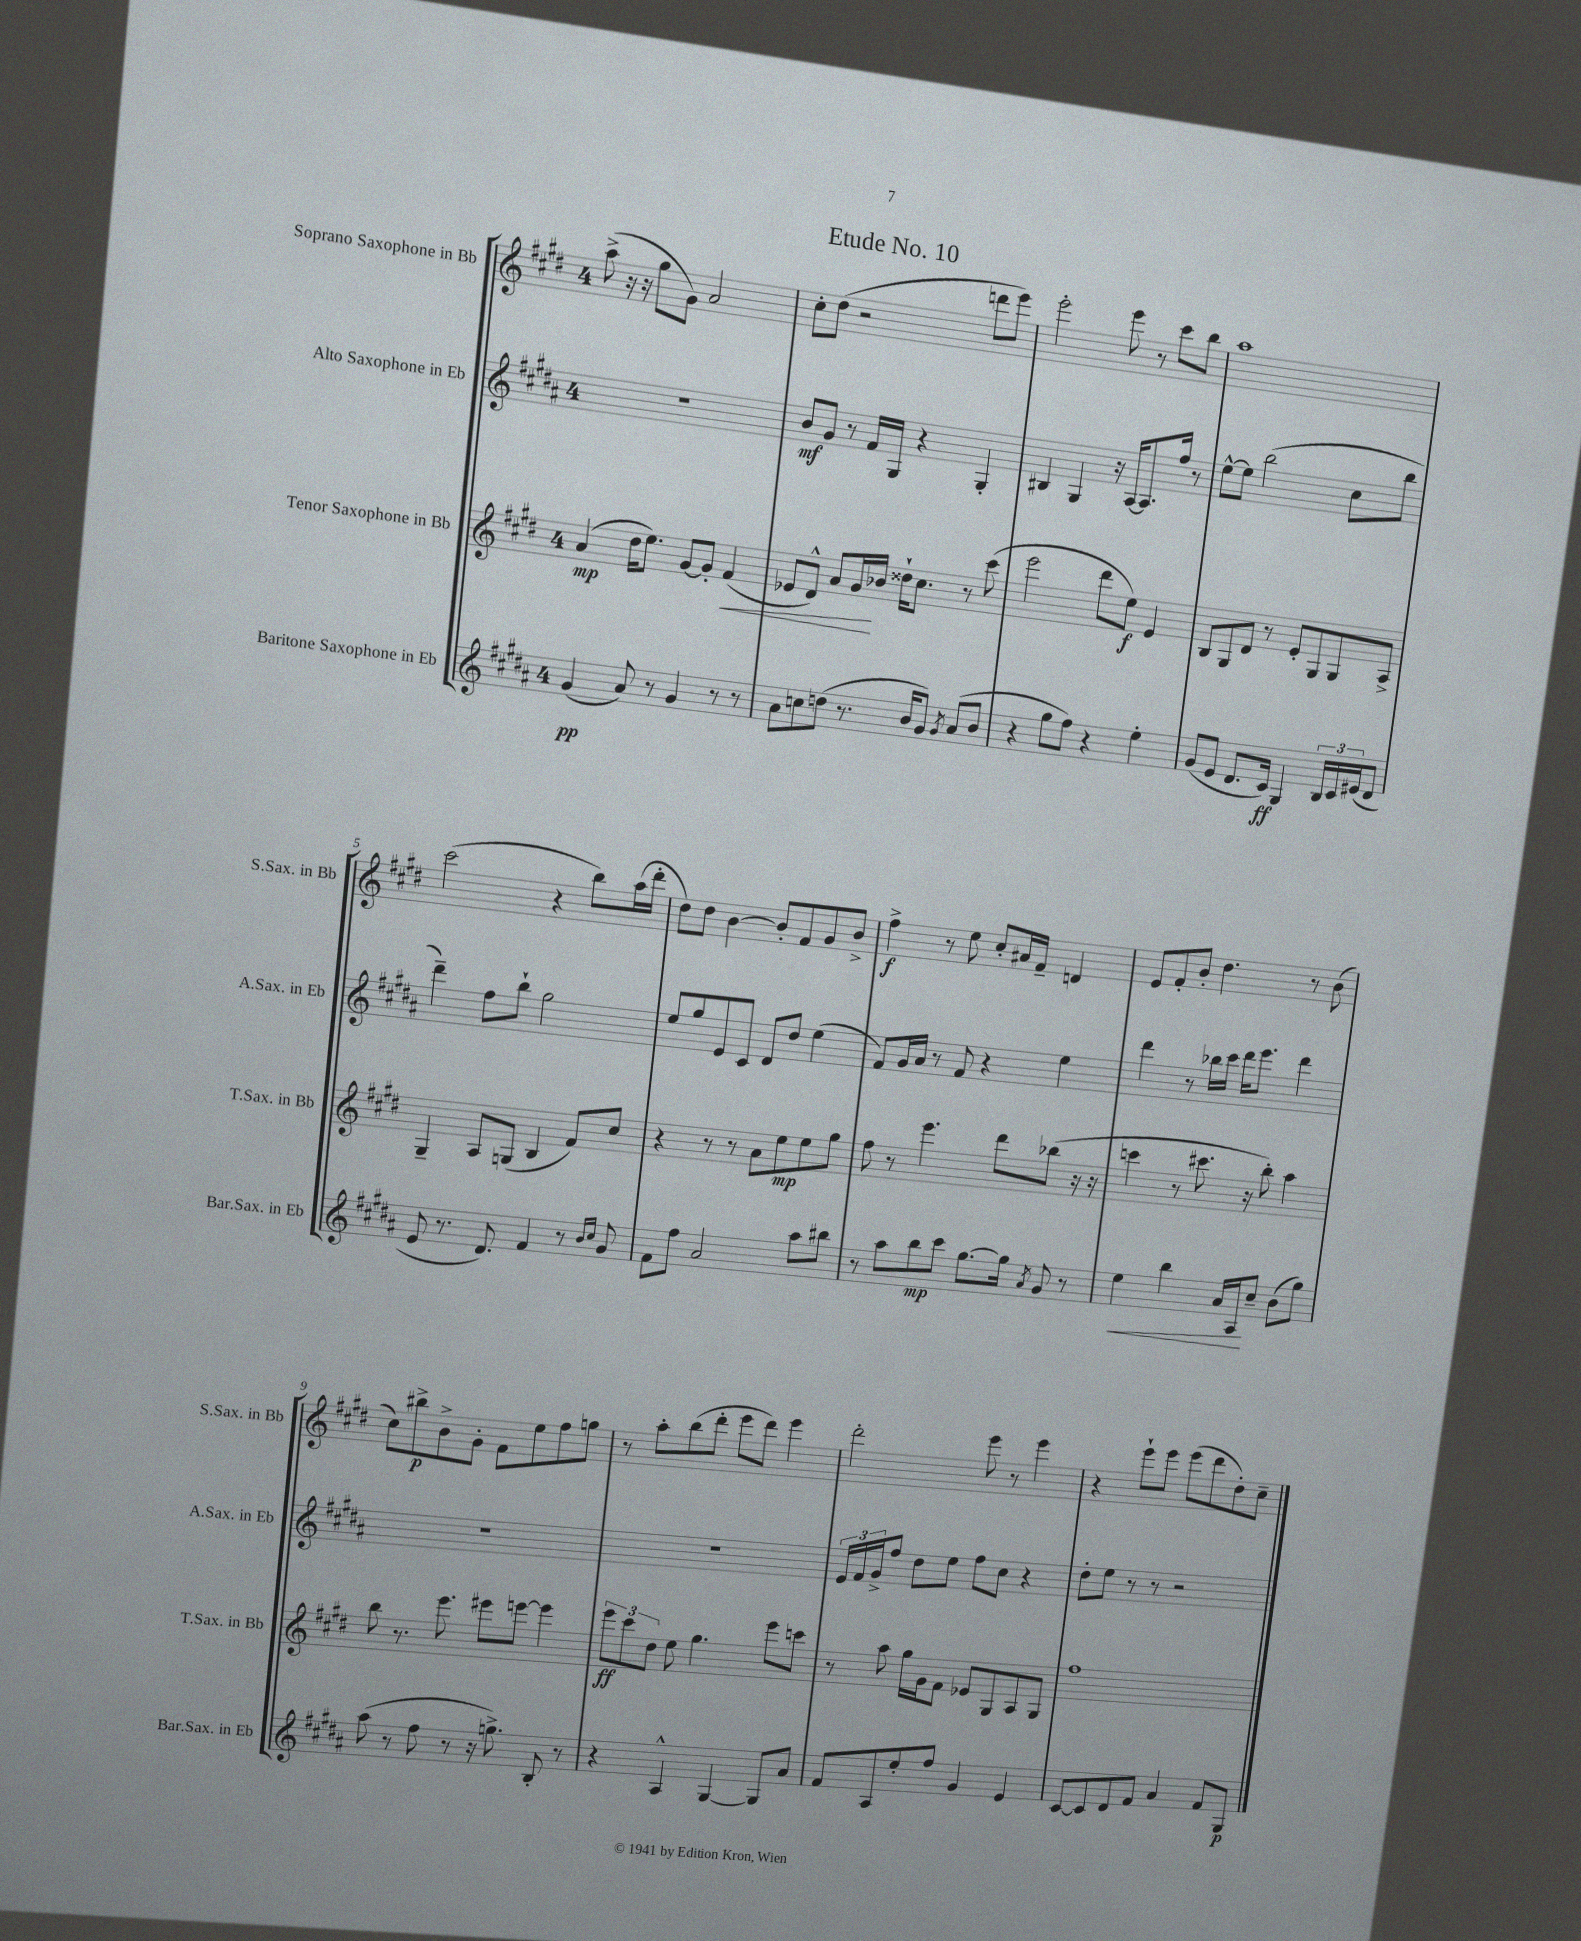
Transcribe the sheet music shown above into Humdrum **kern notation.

**kern	**kern	**kern	**kern
*staff4	*staff3	*staff2	*staff1
*clefG2	*clefG2	*clefG2	*clefG2
*k[f#c#g#d#a#]	*k[f#c#g#d#]	*k[f#c#g#d#a#]	*k[f#c#g#d#]
*M4/4	*M4/4	*M4/4	*M4/4
(4g#	(4a	1r	(8aa^
.	.	.	16r
.	.	.	16r
8a#)	16dd#	.	8gg#
.	8.ee)	.	.
8r	.	.	8g#)
4g#	[8g#	.	2a
.	8g#']	.	.
8r	(4f#	.	.
8r	.	.	.
=	=	=	=
8a#	8e-	8b	8cc#'
8cc	8d#^^)	8g#	(8dd#
(8dd	8a	8r	2r
8.r	16g#	16f#	.
.	16b-	16G#	.
.	16dd##`	4r	.
16b	8.cc#	.	.
8g#)	.	.	.
8qg#	.	.	.
(8a#	8r	4G#'	8ddd
8b	(8ccc#	.	8eee)
=	=	=	=
4r	2eee	4B#	2eee'
8gg#	.	4G#	.
8ff#)	.	.	.
4r	8ddd#	16r	8eee
.	.	[16A#	.
.	8ee)	8.A#]	8r
4ee'	4e	.	8ccc#
.	.	16ff#	.
.	.	8r	8bb
=	=	=	=
(8g#	8B	[8ee^^	1aa
8e	8G#	8ee]	.
8.d#	8d#	(2bb	.
.	8r	.	.
16c#)	.	.	.
4G#	8e'	.	.
.	8G#	.	.
24B	8G#	8cc#	.
24c#	.	.	.
(24e#	.	.	.
8d#	8A^	8bb	.
=	=	=	=
8e	4G#~	4ddd#~)	(2ccc#
8.r	.	.	.
.	8A	8ff#	.
8.d#)	.	.	.
.	(8G	8bb`	.
4f#	4B	2gg#	4r
8r	8f#)	.	8bb)
16qqb	.	.	.
16qqcc#	.	.	.
8g#	8cc#	.	(16aa
.	.	.	16ddd#'
=	=	=	=
8f#	4r	8ee	8dd#)
8ff#	.	8gg#	8dd#
2a#	8r	8e	[4b
.	8r	8c#	.
.	8a	8d#	8b']
.	8ee	8dd#	8f#
8aa#	8ee	(4ee	8g#
8bb#	8gg#	.	8b^
=	=	=	=
8r	8ff#	8f#)	4ff#^
8aa#	8r	16g#	.
.	.	16a#	.
8bb	4.eee	8r	8r
8ccc#	.	8f#	8ee
[8.gg#	.	4r	8cc#'
.	8ddd#	.	16a#
16gg#]	.	.	16f#~
8qa#	.	.	.
8g#	(8bb-	4ee	4d
8r	16r	.	.
.	16r	.	.
=	=	=	=
4ee	4ccc	4ddd#	8e
.	.	.	8f#'
4bb	8r	8r	8b'
.	8.ccc#	16bb-	4.dd#
.	.	16ccc#	.
16a#	.	16ddd#	.
16A#	16r	8.eee	.
8cc#~	8bb')	.	.
(8b	4aa	4ddd#	8r
8gg#)	.	.	(8b
=	=	=	=
(8aa#	8bb	1r	8cc#)
8r	8.r	.	8bb#^
8ff#	.	.	8b^
.	8.eee	.	.
8r	.	.	8g#'
16r	8eee#	.	8f#
8.gg^)	.	.	.
.	[8eee	.	8ee
8B'	4eee]	.	8ff#
8r	.	.	8gg
=	=	=	=
4r	12eee	1r	8r
.	12ccc#	.	.
.	.	.	8aa'
.	12dd#	.	.
4A#^^	8ee	.	(8bb
.	4.gg#	.	8ddd#'
[4G#	.	.	8eee
.	.	.	8ddd#)
8G#]	8eee	.	4eee
8a#	8ccc	.	.
=	=	=	=
8f#	8r	24e	2ddd#'
.	.	24f#	.
.	.	24g#^	.
8A#	8aa	8ff#	.
8ee'	16gg#	8dd#	.
.	16g#	.	.
8ff#	8f#	8ee	.
4g#	8e-	8ff#	8eee
.	8G#	8cc#	8r
4e	8A	4r	4eee
.	8G#	.	.
=	=	=	=
[8c#	1ff#	8dd#'	4r
8c#]	.	8ee	.
8d#	.	8r	8eee`
8f#	.	8r	8eee
4a#	.	2r	(8eee
.	.	.	8ddd#
8f#	.	.	8dd#')
8G#	.	.	8cc#~
==	==	==	==
*-	*-	*-	*-
